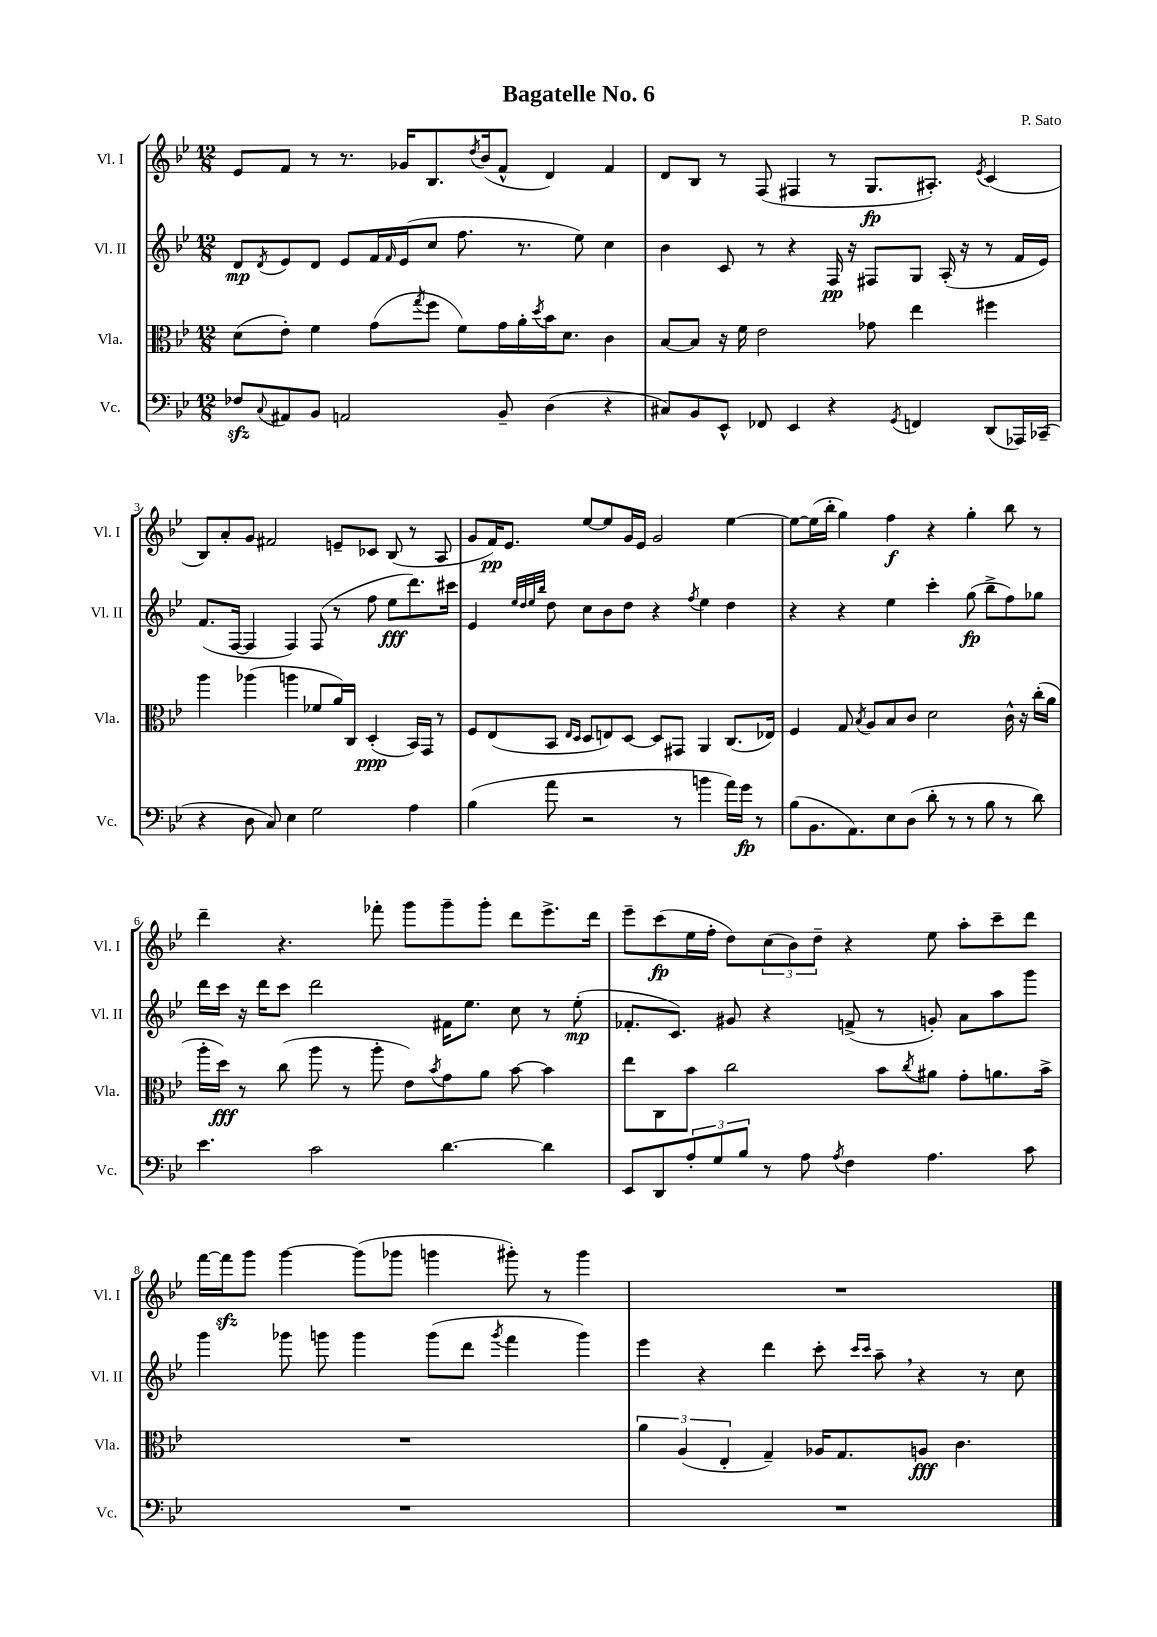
\header { title = "Bagatelle No. 6" composer = "P. Sato" }
<<
\new StaffGroup <<
\new Staff = "s0" \with { instrumentName = "Vl. I" shortInstrumentName = "Vl. I" } {
    \clef treble \key bes \major \numericTimeSignature \time 12/8
    ees'8 f'8 r8 r8. ges'16 bes8. \acciaccatura { d''8 } bes'16( f'8-^ d'4) f'4 |
    d'8 bes8 r8 f8( fis4 r8 g8.\fp ais8.-.) \acciaccatura { ees'8 } c'4( |
    bes8) a'8-. g'8 fis'2 e'8-- ces'8 bes8( r8 a8 |
    g'8 f'16\pp) ees'8. ees''8~ ees''8 g'16 ees'16 g'2 ees''4~ |
    ees''8~ ees''16( bes''16-. g''4) f''4\f r4 g''4-. bes''8 r8 |
    d'''4-- r4. fes'''8-. g'''8 g'''8-- g'''8-. d'''8 ees'''8.-> d'''16 |
    ees'''8-- c'''8\fp( ees''16 f''16-. d''8) \tuplet 3/2 { c''8( bes'8) d''8-- } r4 ees''8 a''8-. c'''8-- d'''8 |
    f'''16~ f'''16\sfz g'''8 g'''4~ g'''8( ges'''8 g'''4 gis'''8-.) r8 gis'''4 |
    R1. \bar "|." |
}
\new Staff = "s1" \with { instrumentName = "Vl. II" shortInstrumentName = "Vl. II" } {
    \clef treble \key bes \major \numericTimeSignature \time 12/8
    d'8\mp \acciaccatura { d'8 } ees'8 d'8 ees'8 f'16 \grace { f'16 } ees'16( c''8 f''8. r8. ees''8) c''4 |
    bes'4 c'8 r8 r4 f16\pp r16 fis8 g8 a16-.( r16 r8 f'16 ees'16) |
    f'8.( f16~ f4 f4) f8( r8 f''8 ees''8\fff d'''8.) cis'''16 |
    ees'4 \grace { ees''32 d''32 ees''32 bes''32 } d''8 c''8 bes'8 d''8 r4 \acciaccatura { f''8 } ees''4 d''4 |
    r4 r4 ees''4 c'''4-. g''8\fp( bes''8-> f''8) ges''8 |
    d'''16 c'''16 r16 d'''16 c'''8 d'''2 fis'16 ees''8. c''8 r8 ees''8-.\mp( |
    fes'8.-. c'8.) gis'8 r4 f'8->( r8 g'8-.) a'8 a''8 g'''8 |
    g'''4 ges'''8 g'''8 g'''4 g'''8( d'''8 \acciaccatura { g'''8 } f'''4 g'''4) |
    ees'''4 r4 d'''4 c'''8-. \grace { c'''16 c'''16 } a''8-- \breathe r4 r8 c''8 \bar "|." |
}
\new Staff = "s2" \with { instrumentName = "Vla." shortInstrumentName = "Vla." } {
    \clef alto \key bes \major \numericTimeSignature \time 12/8
    d'8( ees'8-.) f'4 g'8( \acciaccatura { g''8 } f''8 f'8) g'16 a'16-. \acciaccatura { d''8 } bes'16 d'8. c'4 |
    bes8~ bes8 r16 f'16 ees'2 ges'8 ees''4 fis''4 |
    a''4 aes''4( a''4 fes'8 a'16) c16 d4-.\ppp( bes,16) g,16 r8 |
    f8 ees8( bes,8 \grace { ees16 d16 } d8 e8) d8~ d8 gis,8 a,4 c8.( ees16) |
    f4 g8 \acciaccatura { bes8 } a8 bes8 c'8 d'2 c'16-^ r16 c''16-.( a'16 |
    a''16-. d''16\fff) r8 c''8( a''8 r8 a''8-. ees'8) \acciaccatura { bes'8 } g'8 a'8 bes'8~ bes'4 |
    ees''8 c8 bes'8 c''2 bes'8 \acciaccatura { c''8 } ais'8 g'8-. a'8. bes'16-> |
    R1. |
    \tuplet 3/2 { a'4 a4( ees4-. } g4--) aes16 g8. a8\fff c'4. \bar "|." |
}
\new Staff = "s3" \with { instrumentName = "Vc." shortInstrumentName = "Vc." } {
    \clef bass \key bes \major \numericTimeSignature \time 12/8
    fes8\sfz \appoggiatura { c8 } ais,8 bes,8 a,2 bes,8-- d4( r4 |
    cis8) bes,8 ees,8-^ fes,8 ees,4 r4 \acciaccatura { g,8 } f,4 d,8( aes,,16) ces,16--( |
    r4 d8 c8) ees4 g2 a4 |
    bes4( a'8 r2 r8 b'4 a'16) g'16\fp r8 |
    bes8( bes,8. a,8.) ees8 d8( d'8-. r8 r8 bes8 r8 d'8) |
    ees'4. c'2 d'4.~ d'4 |
    ees,8 d,8 \tuplet 3/2 { a8-. g8 bes8 } r8 a8 \acciaccatura { a8 } f4 a4. c'8 |
    R1. |
    R1. \bar "|." |
}
>>
>>
